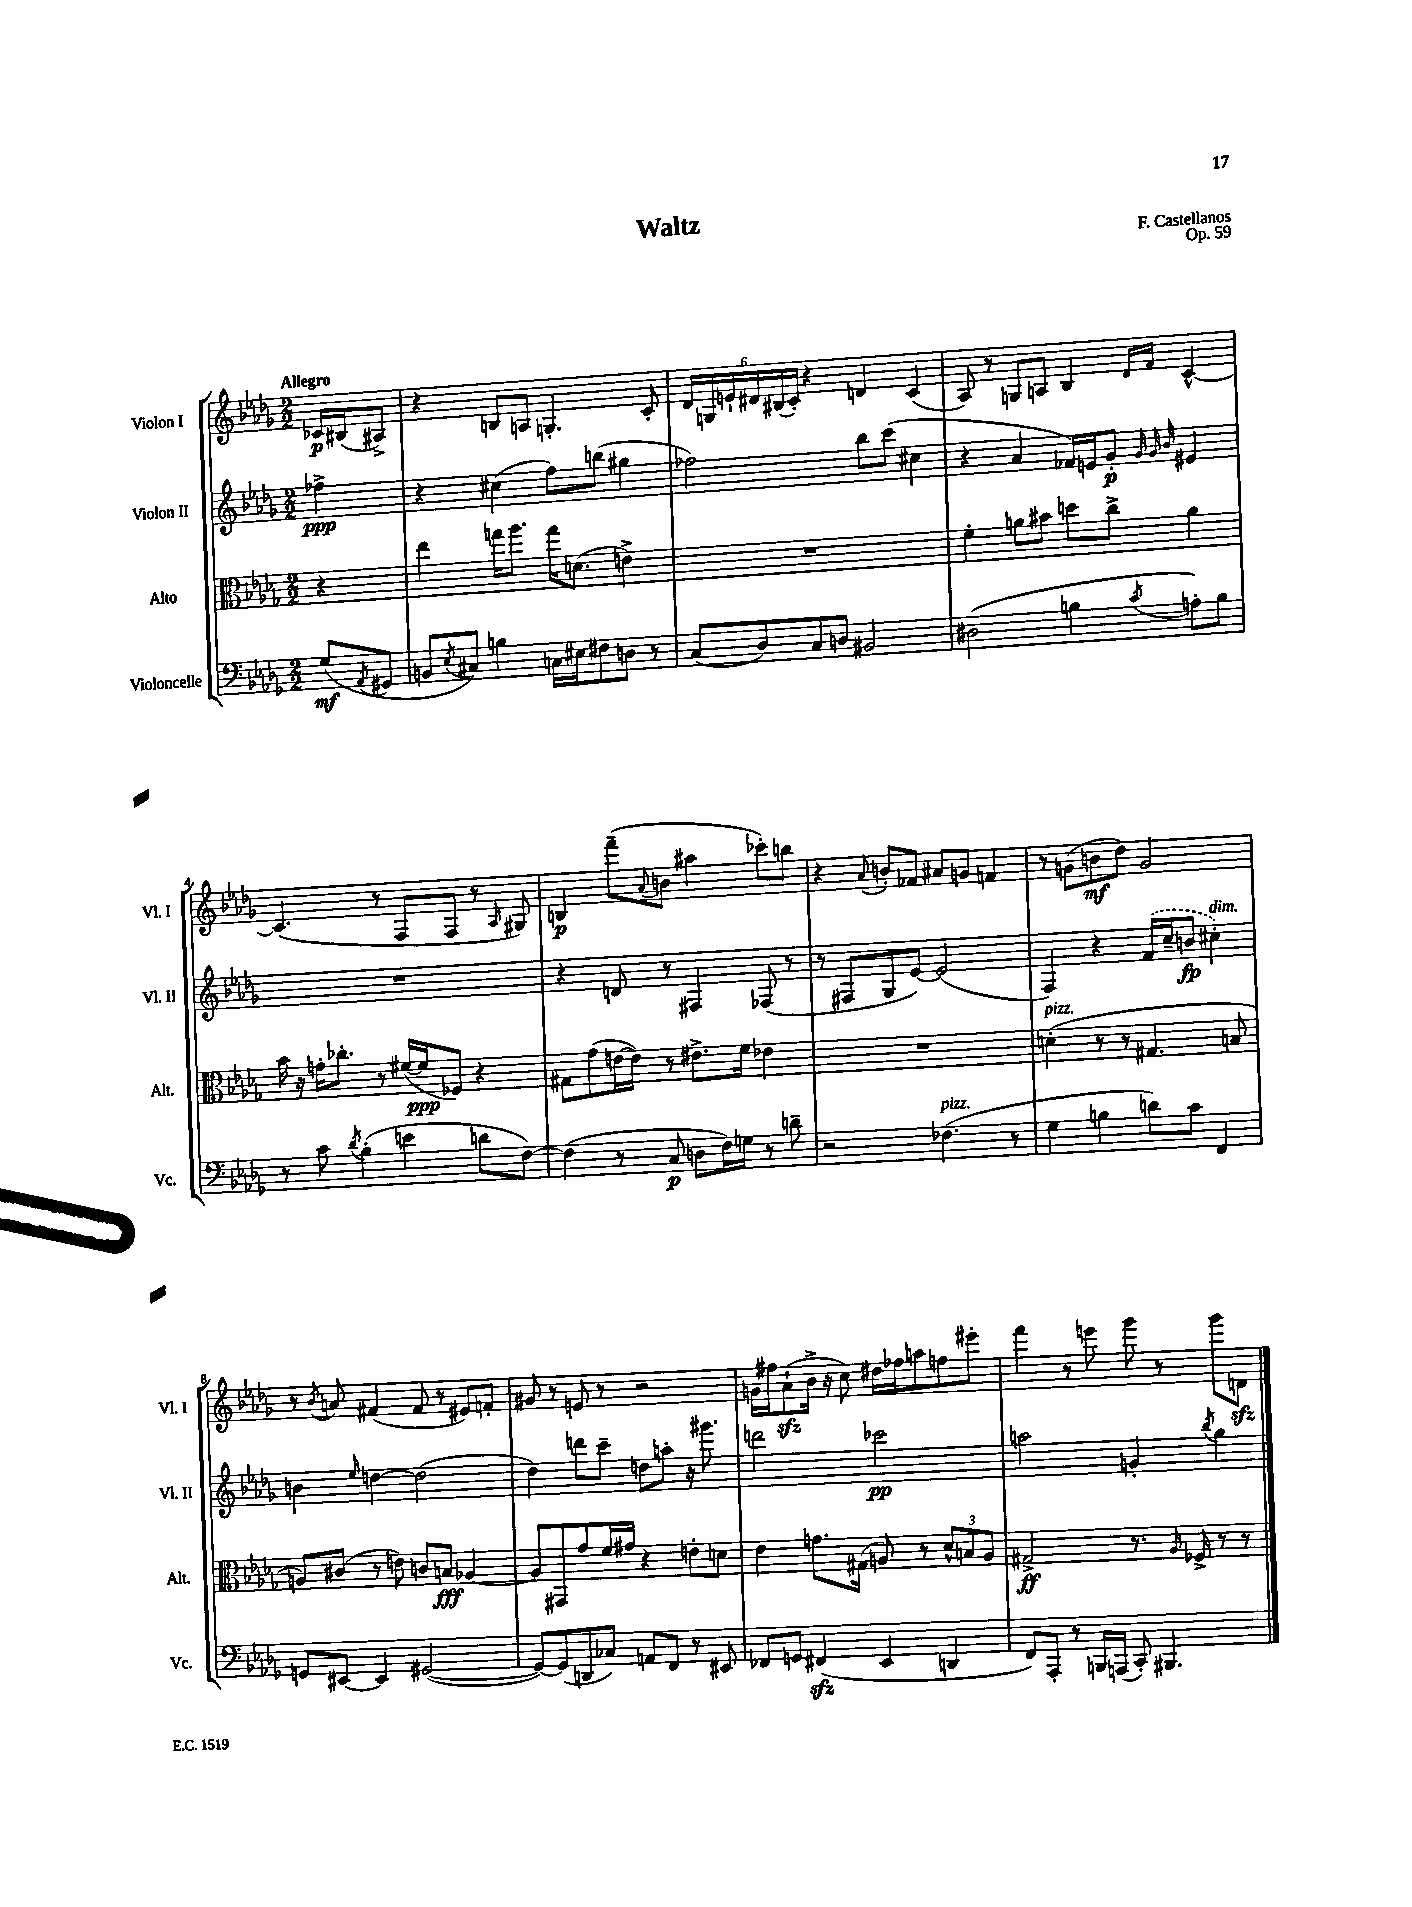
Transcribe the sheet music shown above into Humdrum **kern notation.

**kern	**kern	**kern	**kern
*staff4	*staff3	*staff2	*staff1
*clefF4	*clefC3	*clefG2	*clefG2
*k[b-e-a-d-g-]	*k[b-e-a-d-g-]	*k[b-e-a-d-g-]	*k[b-e-a-d-g-]
*M2/2	*M2/2	*M2/2	*M2/2
(8G-	4r	4ff-^	16c-
.	.	.	(16B#
8qAA-	.	.	.
8GG#	.	.	8A#^)
=	=	=	=
8BB	4ee-	4r	4r
8qE-	.	.	.
8C#)	.	.	.
4B	16gg	(4cc#	8B
.	8.aa-	.	.
.	.	.	8A
16C	16gg	8ff)	4.G'
16E#	(8.d	.	.
8F#	.	(8bb	.
8D	4e^)	4gg#	.
8r	.	.	8c'
=	=	=	=
(8C	1r	2ff-)	24d-
.	.	.	24G
.	.	.	24e`
8D-)	.	.	24d#
.	.	.	(24B#
.	.	.	24c')
8C	.	.	4r
8D	.	.	.
2BB#	.	8bb-	4d
.	.	(8ccc	.
.	.	4cc#	(4c
=	=	=	=
(2D#	4f'	4r	8A-)
.	.	.	8r
.	8a	4a-	8G
.	8b#	.	8A
4B	8dd	16f-)	4B-
.	.	16e	.
.	8cc^	8g-'	.
.	.	32qqg-	.
.	.	32qqg-	16qqd-
8qc	.	32qqb-	16qqf
8A')	4a	4e#	[4c^^
8B	.	.	.
=	=	=	=
8r	16b-	1r	(4.c]
.	16r	.	.
8c	16g'	.	.
.	8.cc-'	.	.
8qd-	.	.	.
(4B-'	.	.	.
.	8r	.	8r
4e	([16f#	.	8F
.	16f#]	.	.
.	8F-)	.	8F
8d	4r	.	8r
.	.	.	16qqA-
[8F)	.	.	8G#)
=	=	=	=
(4F]	8G#	4r	4B
.	(8g-	.	.
8r	[16e	8d	(8fff~
.	16e])	.	.
.	.	.	8qqa-
8C	8r	8r	8b
8D	8.e#^	4F#	4aa#
16F)	.	.	.
16G	16f	.	.
8r	4e-	(8F-	8ccc-')
8d~	.	8r	8bb
=	=	=	=
2r	1r	8r	4r
.	.	8F#	.
.	.	.	8qqa-
.	.	8G-	8b'
.	.	[8e-)	8f-
(4.F-	.	(2e-]	8a#
.	.	.	8g
.	.	.	4f
8r	.	.	.
=	=	=	=
4G-	(4d'	4F)	8r
.	.	.	(8g
4B	8r	4r	8b
.	8r	.	8dd-)
8d)	4.G#	(16f	2g
.	.	16cc~	.
8c	.	8b	.
4FF	.	4cc#')	.
.	8B	.	.
=	=	=	=
8GG	8A)	4b	8r
.	.	.	8qb-
[8EE#	(8c#	.	8a
.	.	16qqee-	.
4EE#]	8r	[4dd	(4f#
.	8e)	.	.
([2GG#	8c	(2dd]	8f#
.	8B	.	8r
.	[4A-	.	8e#)
.	.	.	8f'
=	=	=	=
8GG#_)	8A-]	4dd-)	8g#
(8GG#]	8GG#	.	8r
8DD	8g-	8ddd	8e
8C-)	16f	8ccc~	8r
.	16g#	.	.
8AA	4r	8dd	2r
8FF	.	8aa'	.
8r	8e'	16r	.
.	.	8.ggg#	.
8EE#	8d	.	.
=	=	=	=
8FF-	4e-	2ddd	16g
.	.	.	16ff#
8GG	.	.	(8a-`
(4FF#	8.g	.	16b-^
.	.	.	16r
.	.	.	8cc)
.	(16G#	.	.
4EE-	8A)	2ccc-	16dd#
.	.	.	16ff-
.	8r	.	8aa
4DD	12d-^^	.	8ff
.	12B	.	.
.	.	.	8eee#'
.	12A	.	.
=	=	=	=
8FF)	2G#^	2aa	4fff
8AAA-'	.	.	.
8r	.	.	8r
16BBB	.	.	8eee
(16AAA	.	.	.
8CC')	8.r	4g'	8ggg-
4.BBB#	.	.	8r
.	16qqA-	.	.
.	16F-^	.	.
.	.	8qbb-	.
.	8r	4gg-	8ggg-
.	8r	.	8d
==	==	==	==
*-	*-	*-	*-
